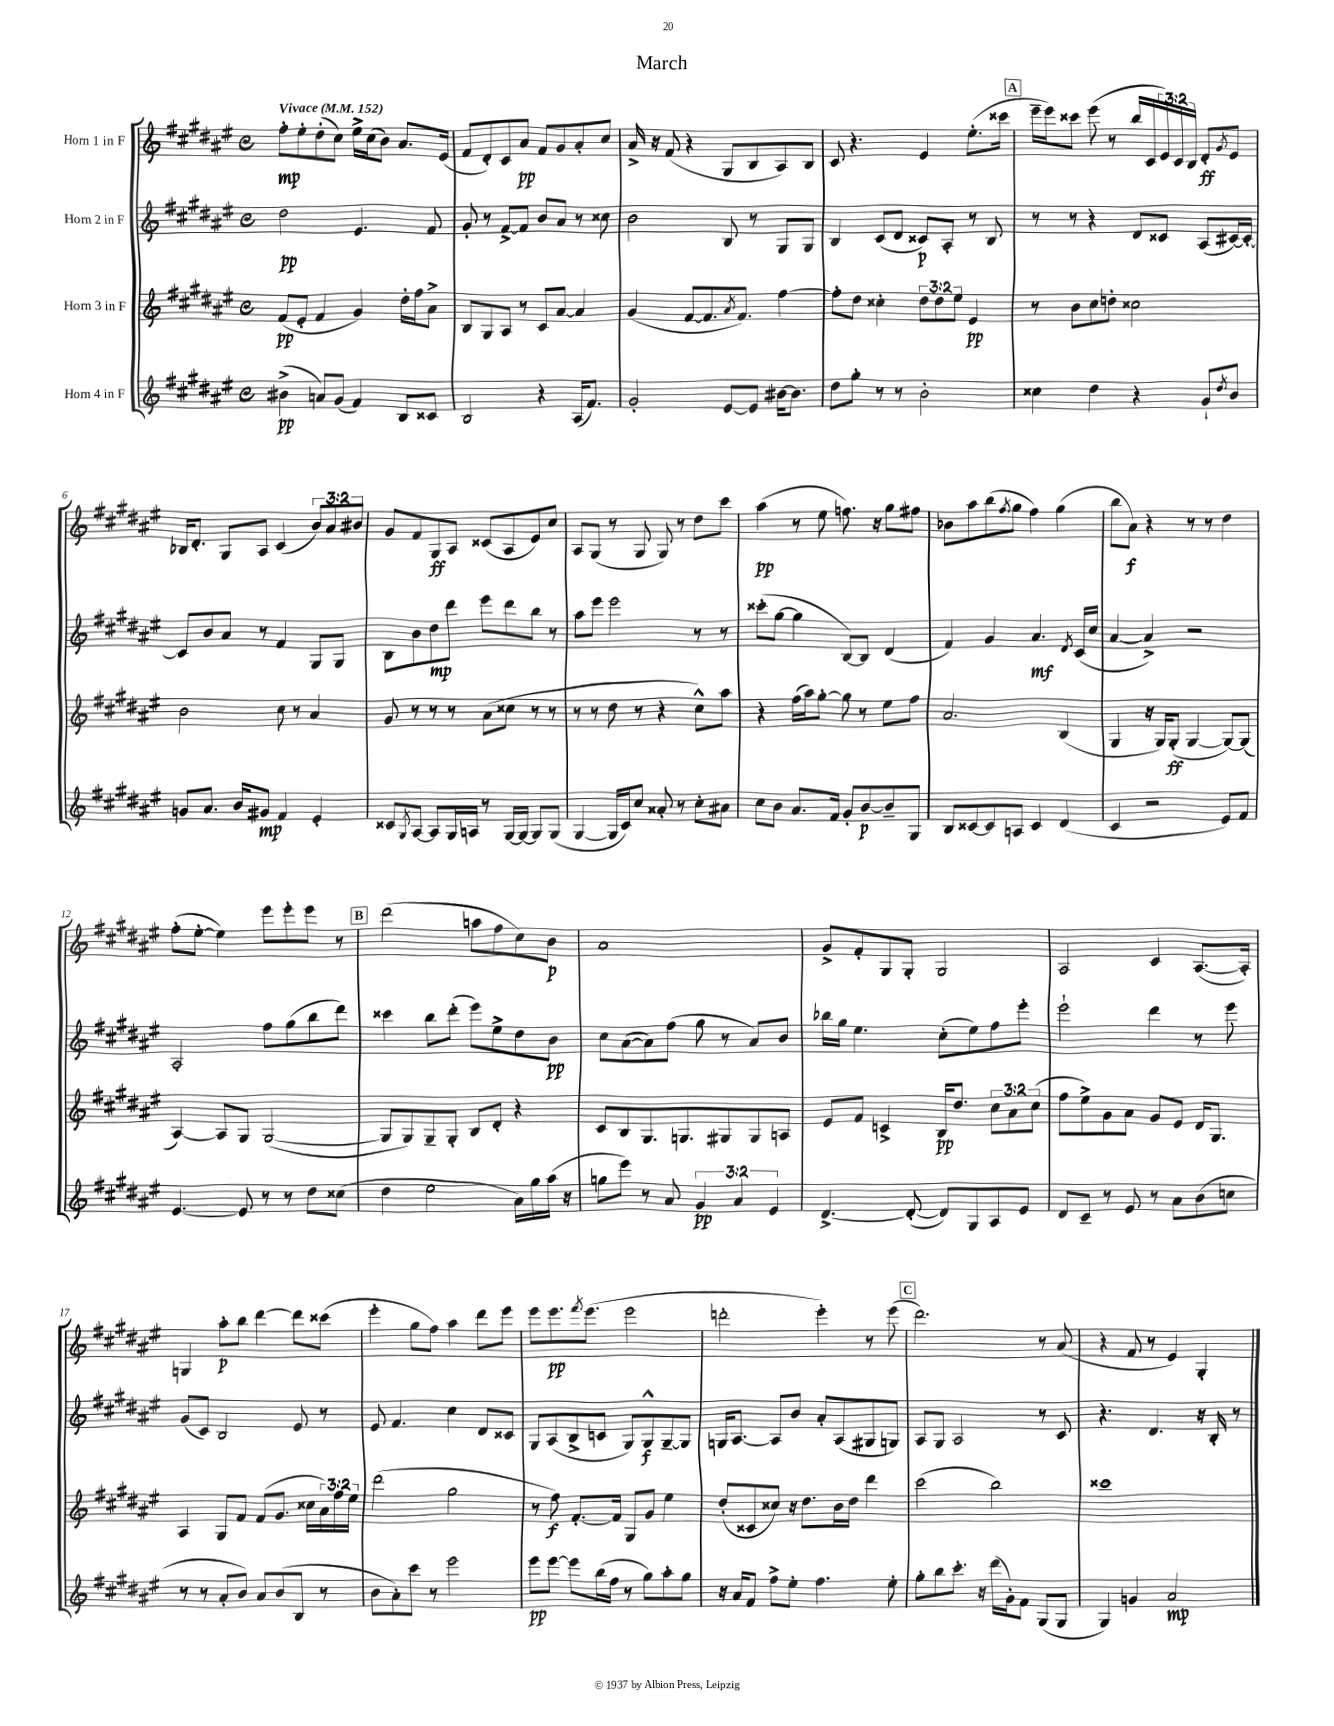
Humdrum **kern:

**kern	**kern	**kern	**kern
*staff4	*staff3	*staff2	*staff1
*clefG2	*clefG2	*clefG2	*clefG2
*k[f#c#g#d#a#e#]	*k[f#c#g#d#a#e#]	*k[f#c#g#d#a#e#]	*k[f#c#g#d#a#e#]
*M4/4	*M4/4	*M4/4	*M4/4
*met(c)	*met(c)	*met(c)	*met(c)
*MM152	*MM152	*MM152	*MM152
(4b#^	(8f#	2dd#	8ff#'
.	8e#'	.	8ee#'
8a)	4f#	.	(8dd#'
(8g#	.	.	8cc#)
4f#)	4g#)	4.e#	16ee#^
.	.	.	(16cc#
.	.	.	8b)
8B	16dd#'	.	8.a#
.	16ff#	.	.
8c##	8a#^	8f#	.
.	.	.	(16e#
=	=	=	=
2B	8B	8g#'	8f#
.	8G#	8r	8d#')
.	8A#	[8f#^	8c#
.	8r	8f#]	8a#
4r	8c#	8b	8f#
.	[8a#	8a#	8g#
(16A#	4a#]	8r	8a#'
8.f#)	.	.	.
.	.	8cc##	8cc#
=	=	=	=
2g#'	(4g#	2b	16a#^
.	.	.	16r
.	.	.	(8f#
.	[8f#	.	4r
.	8.f#]	.	.
[8e#	.	8B	8G#
.	8qa#	.	.
.	8.f#)	.	.
8e#]	.	8r	8B
[16b#	[4ff#	8G#	8A#)
8.b#]	.	.	.
.	.	8G#	8B
=	=	=	=
8dd#	8ff#']	4B	8c#
8gg#'	8dd#	.	4.r
8r	4cc##'	(8c#	.
8r	.	8d#	.
2b'	12dd#	8c##)	4e#
.	12dd#	.	.
.	.	8A#'	.
.	12ee#	.	.
.	4e#	8r	(8.ee#'
.	.	8B	.
.	.	.	16ccc##
=	=	=	=
4cc##	8r	8r	16eee#~
.	.	.	16eee#)
.	8b	8r	8ccc##
4dd#	8cc#	4r	(8eee#
.	8dd'	.	8r
4r	2cc##	8d#	16bb
.	.	.	16c#
.	.	8c##	24e#)
.	.	.	24c#
.	.	.	24B
8g#`	.	(8A#	8d#'
8qdd#	.	.	8qg#
8b	.	[16c#)	8e#
.	.	16c#'_	.
=	=	=	=
8g	2b	8c#]	16B-
.	.	.	8.d#'
8.a#	.	8b	.
.	.	8a#	8G#
16b	.	.	.
8g#	.	8r	8A#
4f#	8cc#	4f#	(4c#
.	8r	.	.
4e#'	4a#	8G#	12b)
.	.	.	12a#
.	.	8G#	.
.	.	.	12b#
=	=	=	=
8c##	8g#	8B	8g#
8qG#	.	.	.
[8A#	8r	8b	8f#
8A#]	8r	8dd#	8G#
16G#	8r	8ddd#	8A#
16A	.	.	.
8r	(8a#	8eee#	(8c##
[16G#	8cc##	8ddd#	8A#
16G#_	.	.	.
8G#]	8r	8bb	8e#)
(8G#	8r	8r	8cc#
=	=	=	=
[4G#	8r	8aa#	8A#
.	8r	8eee#	(8G#
16G#]	8dd#	2eee#	8r
16c#)	.	.	.
8cc#	8r	.	8G#
8a##'	4r	.	8G#)
8r	.	.	8r
8cc#'	8cc#^^)	8r	8dd#
8a#	8aa#	8r	8ccc#
=	=	=	=
8cc#	4r	(8ccc##'	(4aa#
8b	.	[8gg#	.
8.a#	(16ff#	4gg#]	8r
.	16aa#)	.	.
.	[8gg#'	.	8ee#
16f#	.	.	.
8g#'	8gg#]	[8B)	8.ff)
[8b	8r	8B]	.
.	.	.	16r
8b~]	8ee#	(4d#	8gg#
8G#	8ff#	.	8ff#
=	=	=	=
8B	2.a#	4f#)	8b-
[8c##	.	.	8aa#
8c##]	.	4g#	(8bb
.	.	.	8qff#
8A	.	.	8gg#
4c##	.	4.a#	4ff#)
(4d#	(4B	.	(4gg#
.	.	8qd#	.
.	.	(16c#	.
.	.	16cc#	.
=	=	=	=
4c#	4G#	[4a#	8bb
.	.	.	8a#)
2r	16r	4a#^])	4r
.	16G#)	.	.
.	(8G#'	.	.
.	[4G#	2r	8r
.	.	.	8r
8e#)	8G#_)	.	4dd#
8f#	(8G#]	.	.
=	=	=	=
[4.e#	[4A#)	2A#'	(8ff#'
.	.	.	[8ee#'
.	8A#]	.	4ee#])
8e#]	8G#	.	.
8r	([2G#	8ff#	8eee#
8r	.	(8gg#	8eee#'
8dd#	.	8bb	8eee#
(8cc##	.	8ddd#)	8r
=	=	=	=
4dd#	8G#]	4ccc##	(2ddd#
.	8G#)	.	.
2ee#	8G#~	8bb	.
.	8G#'	(8ddd#'	.
.	8B	8eee#)	8aa
.	8d#'	8ee#^	8ff#
16a#)	4r	8dd#	8cc#)
16gg#	.	.	.
(16aa#	.	8b	8b
16r	.	.	.
=	=	=	=
8gg	8c#	8cc#	1a#
8eee#)	8B	([8a#	.
8r	8.G#	8a#])	.
8a#	.	(8ff#	.
.	8.G	.	.
6g#	.	8gg#	.
.	8G#	8r	.
6a#	.	.	.
.	8G#	8a#)	.
6e#	.	.	.
.	8A	8b	.
=	=	=	=
[4.d#^	8e#	16bb-	8g#^
.	.	16gg#	.
.	8f#	4.ee#	8f#'
.	4c^	.	8G#
(8d#'_	.	.	8G#'
8d#])	16B	(8cc#'	2G#
.	8.dd#	.	.
8G#	.	8ee#)	.
8A#	12cc#	8ff#	.
.	12a#	.	.
8e#	.	8eee#'	.
.	(12cc#	.	.
=	=	=	=
8d#	8ff#	2eee#`	2A#
8c#~	8ee#^)	.	.
8r	8g#	.	.
8e#	8a#	.	.
8r	8g#	4ddd#	4c#
8a#	8e#	.	.
(8b	16d#	8r	([8.A#
.	8.G#	.	.
8cc	.	8eee#	.
.	.	.	16A#'])
=	=	=	=
8r	4A#	(8g#	4G
8r	.	8c#)	.
8a#'	8G#	2B	8aa#'
8b)	8f#	.	8bb
8a#	(8f#	.	[4ddd#
(8b	8.g#	.	.
8B	.	8e#	8ddd#]
.	16cc##	.	.
8r	24a#)	8r	(8ccc##
.	24ff#	.	.
.	24ee#	.	.
=	=	=	=
8b	(2ddd#	8e#	4eee#'
8a#')	.	4.f#	.
8ccc#	.	.	8gg#
8r	.	.	8ff#)
2eee#	2gg#	4cc#	4aa#
.	.	8d#	8ddd#
.	.	8c##	8eee#
=	=	=	=
8eee#	8r	8G#	8eee#
[8eee#	8ff#)	(8A#	8.eee#
8eee#]	[8.f#'	8B^	.
.	.	.	8qfff#
.	.	.	(8.eee#
(16bb	.	8c	.
16ff#	16f#]	.	.
8r	8G#	8G#)	2eee#
8gg#)	8g#	8G#^^	.
8aa#'	4ee#	[8G#~	.
8gg#	.	8G#]	.
=	=	=	=
16r	(8dd#'	16G	2ddd'
16a#	.	[8.A#	.
8f#	8c##	.	.
8ff#^	8cc##)	8A#]	.
8ee#'	16r	8b	.
.	8.dd#	.	.
4.ff#	.	8a#'	4eee#')
.	16b	(8A#	.
.	16dd#	.	.
.	4ddd#	8G#	8r
8ee#'	.	8G)	(8eee#
=	=	=	=
8gg#'	(2ccc#	8A#	2.ddd#)
8bb	.	8G#	.
8.ccc#'	.	2A#	.
16r	.	.	.
(16ddd#	2bb)	.	.
16g#')	.	.	.
8f#	.	.	.
(8G#	.	8r	8r
8G#	.	8c#	(8a#
=	=	=	=
4G#)	1ccc##	4.r	4r
4g	.	.	8f#
.	.	4.d#	8r
2a#	.	.	4e#)
.	.	16r	4G#'
.	.	16B'	.
.	.	8r	.
==	==	==	==
*-	*-	*-	*-
